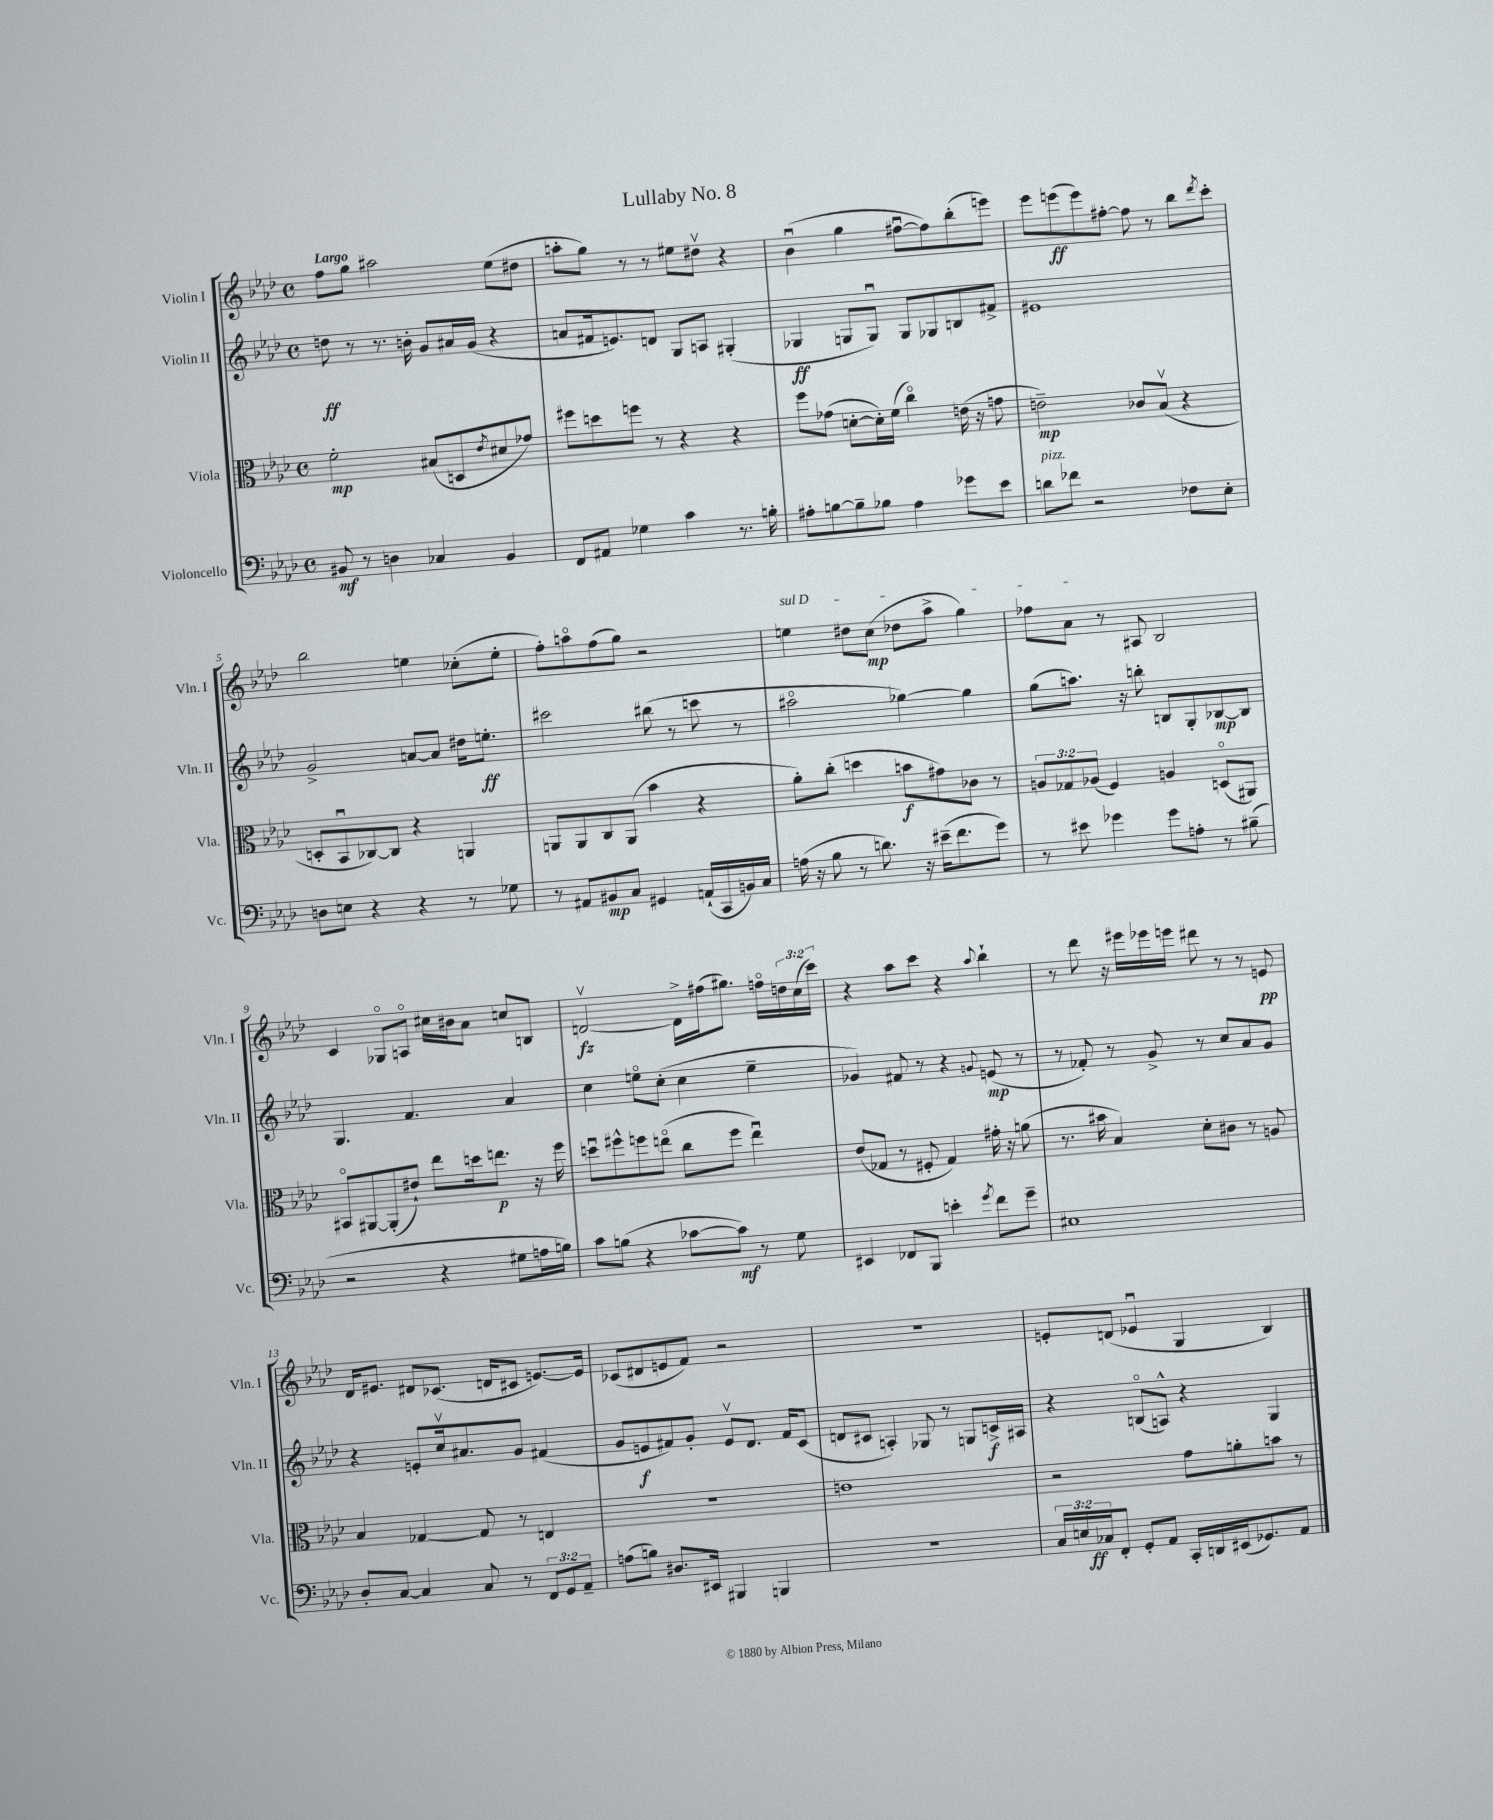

**kern	**dynam	**kern	**dynam	**kern	**dynam	**kern	**dynam
*part4	*part4	*part3	*part3	*part2	*part2	*part1	*part1
*staff4	*staff4	*staff3	*staff3	*staff2	*staff2	*staff1	*staff1
*I"Violoncello	*	*I"Viola	*	*I"Violin II	*	*I"Violin I	*
*I'Vc.	*	*I'Vla.	*	*I'Vln. II	*	*I'Vln. I	*
*clefF4	*	*clefC3	*	*clefG2	*	*clefG2	*
*k[b-e-a-d-]	*	*k[b-e-a-d-]	*	*k[b-e-a-d-]	*	*k[b-e-a-d-]	*
*M4/4	*	*M4/4	*	*M4/4	*	*M4/4	*
*met(c)	*	*met(c)	*	*met(c)	*	*met(c)	*
=1	=1	=1	=1	=1	=1	=1	=1
!	!	!	!	!	!	!LO:TX:a:B:t=Largo	!
8BB#X/	mf	2f'\	mp	8ddn\	ff	8ff\L	.
8r	.	.	.	8r	.	8gg\J	.
4Dn\	.	.	.	8.r	.	2aa#X\	.
.	.	.	.	16bn'\	.	.	.
4C-X/	.	(8B#X/L	.	8g/L	.	.	.
.	.	8Dn/	.	16a#X/L	.	.	.
.	.	.	.	(16g/JJ	.	.	.
.	.	8qe-/	.	.	.	.	.
4BB#/	.	8d#X/	.	4r	.	(8ee-\L	.
.	.	8g-X/J)	.	.	.	8dd#X\J	.
=2	=2	=2	=2	=2	=2	=2	=2
8FF/L	.	8ff#X\L	.	8an/L	.	8aan'\L	.
8AA#X/J	.	8ddn\	.	16f#X/k	.	8gg\J)	.
.	.	.	.	8.en/)	.	.	.
4G-X\	.	8ffn\J	.	.	.	8r	.
.	.	8r	.	8dn/J	.	8r	.
4c\	.	4r	.	8G/L	.	8ee#X\L	.
.	.	.	.	8An/J	.	8dd#Xv\J	.
8.r	.	4r	.	(4G#X'/	.	4r	.
16Bn'\	.	.	.	.	.	.	.
=3	=3	=3	=3	=3	=3	=3	=3
8A#X'\L	.	8ff\L	.	4G-X/	ff	(4b-u\	.
[8Bn\	.	(8g-X\J	.	.	.	.	.
8B~\]	.	[8dn'\L	.	8Gn/L	.	4gg\	.
8B-X\J	.	16d'\L])	.	8Gu/J)	.	.	.
.	.	(16f\JJ	.	.	.	.	.
4A#\	.	4cc\)	.	8G/L	.	[8ff#Xu\L	.
.	.	.	.	8G-X/	.	8ff#\])	.
8g-X\L	.	(16en\	.	8Bn/	.	(8bb-'\	.
.	.	16r	.	.	.	.	.
8e-\J	.	8gn\	.	8f#X^/J	.	8eeen\J)	.
=4	=4	=4	=4	=4	=4	=4	=4
!LO:TX:a:i:t=pizz.	!	!	!	!	!	!	!
8dn\L	.	2en~\)	mp	1e#X	.	8eee-\L	.
8f-X\J	.	.	.	.	.	(8eeen\	ff
2r	.	.	.	.	.	8eee\)	.
.	.	.	.	.	.	[8ff#X'\J	.
.	.	8c-X/L	.	.	.	8ff#\]	.
.	.	(8B-v/J	.	.	.	8r	.
8F-X\L	.	4r	.	.	.	8bb-\L	.
.	.	.	.	.	.	8qddd-/	.
8E-'\J	.	.	.	.	.	8ccc'\J	.
!!LO:LB:g=z
=5	=5	=5	=5	=5	=5	=5	=5
8Dn\L	.	8Dn'/L	.	2g^/	.	2bb-\	.
8En\J	.	8BB-u/	.	.	.	.	.
4r	.	[8C-X/)	.	.	.	.	.
.	.	8C-/J]	.	.	.	.	.
4r	.	4r	.	[8an/L	.	4een\	.
.	.	.	.	8a/J]	.	.	.
8r	.	4AAn/	.	16dd#X\KL	.	(8cc-X'\L	.
.	.	.	.	8.een'\J	ff	.	.
8G-X\	.	.	.	.	.	8ee'\J	.
=6	=6	=6	=6	=6	=6	=6	=6
8r	.	8AAn/L	.	2ccc#X\	.	8ff'\L)	.
8AA#X/L	.	8AA/	.	.	.	8aan\	.
8BB#X/	mp	8C/	.	.	.	(8ff\	.
8C/J	.	(8AA/J	.	.	.	8gg\J)	.
4GG#X/	.	4b-\	.	(8bb#X\	.	2r	.
.	.	.	.	8r	.	.	.
(16AAn`/LL	.	4r	.	8cccn\	.	.	.
16CC/	.	.	.	.	.	.	.
16BBn/)	.	.	.	8r	.	.	.
16C/JJ	.	.	.	.	.	.	.
=7	=7	=7	=7	=7	=7	=7	=7
!	!	!	!	!	!	!LO:TX:a:i:t=sul D	!
(16An\	.	8a-'\L)	.	2aa#X\	.	4een\	.
16r	.	.	.	.	.	.	.
8B-\	.	(8cc'\J	.	.	.	.	.
8r	.	4ddn\	.	.	.	8dd#X\L	.
8.dn\)	.	.	.	.	.	(8cc\J	mp
.	.	8bn\L	f	[4gg-X\)	.	8dd-X\L	.
16r	.	.	.	.	.	.	.
(16e#X~\KL	.	8g#X\)	.	.	.	8aa-^\J	.
8.f\	.	.	.	.	.	.	.
.	.	8c-X\J	.	4gg-\]	.	4gg\)	.
8g\J)	.	8r	.	.	.	.	.
=8	=8	=8	=8	=8	=8	=8	=8
8r	.	12An/L	.	(8gg\L	.	8ff-X\L	.
.	.	12G-X/	.	.	.	.	.
8e#X\	.	.	.	8.aan\J)	.	8a-\J	.
.	.	(12A-X/J	.	.	.	.	.
4g-X\	.	4F/)	.	.	.	8r	.
.	.	.	.	16r	.	.	.
.	.	.	.	8bbn'\	.	8A#X/	.
8g-\L	.	4An/	.	8Bn/L	.	2B-/	.
8An'\J	.	.	.	8G'/	.	.	.
8r	.	(8Dn/L	.	[8B-X/	mp	.	.
(8B#X~\	.	8AA#X/J)	.	8B-/J]	.	.	.
!!LO:LB:g=z
=9	=9	=9	=9	=9	=9	=9	=9
2r	.	8BB#X/L	.	4.G/	.	4c/	.
.	.	[8AA#X/	.	.	.	.	.
.	.	(8AA#'/]	.	.	.	8G-X/L	.
.	.	8e#X`/J)	.	4.f/	.	8An/J	.
4r	.	8ee-\L	.	.	.	16cc#X\LL	.
.	.	.	.	.	.	16b#X\J	.
.	.	16ddn\k	.	.	.	8a-\J	.
.	.	8.een\J	p	.	.	.	.
8G#X\L	.	.	.	4a-/	.	8ccn/L	.
16An\L	.	16r	.	.	.	8Bn/J	.
16Bn\JJ)	.	16ff\	.	.	.	.	.
=10	=10	=10	=10	=10	=10	=10	=10
8c\L	.	8ddnu\L	.	4cc\	.	[2dnv/	fz
(8Bn\J	.	8ff#X^^\	.	.	.	.	.
4r	.	8ffn\	.	8een\L	.	.	.
.	.	(8een\J	.	(8cc'\J	.	.	.
[8c-X\L	.	8cc\L	.	4cc\	.	16d^\LL]	.
.	.	.	.	.	.	(16ff#X\J	.
8c-\J])	mf	8ff\J	.	.	.	8.gg#X\J)	.
8r	.	4eeu\)	.	4ee~\	.	.	.
.	.	.	.	.	.	16ffn\LL	.
8G\	.	.	.	.	.	24ddn\	.
.	.	.	.	.	.	(24cc\	.
.	.	.	.	.	.	24ccc\JJ)	.
=11	=11	=11	=11	=11	=11	=11	=11
4EE#X/	.	(8e-/L	.	4g-X/)	.	4r	.
.	.	8G-X/J	.	.	.	.	.
8FF-X/L	.	8r	.	8f#X/	.	8aa-\L	.
8BBB-/J	.	8F#X'/	.	8r	.	8ccc\J	.
4en'\	.	4G-/)	.	4r	.	4r	.
8qg/	.	.	.	8qqgn/	.	8qqaa-/	.
8f\L	.	16g#X'\	.	(8en/	mp	4bb-`\	.
.	.	16r	.	.	.	.	.
8g~\J	.	(8an\	.	8r	.	.	.
=12	=12	=12	=12	=12	=12	=12	=12
1E#X	.	8.r	.	8r	.	8r	.
.	.	.	.	8f-X'/)	.	8ddd-\	.
.	.	16b#X\	.	.	.	.	.
.	.	4B-/)	.	8r	.	16r	.
.	.	.	.	.	.	16eee#X\LL	.
.	.	.	.	8g^/	.	16eee-X\	.
.	.	.	.	.	.	16eeen\JJ	.
.	.	8d-'\L	.	8r	.	8ddd#X\	.
.	.	8c#X\J	.	8cc/L	.	8r	.
.	.	8r	.	8a-/	.	8r	.
.	.	8An/	.	8g/J	.	8en/	pp
!!LO:LB:g=z
=13	=13	=13	=13	=13	=13	=13	=13
8D-'/L	.	4B-/	.	4r	.	16d-/KL	.
.	.	.	.	.	.	8.e#X/J	.
[8C/J	.	.	.	.	.	.	.
4C/]	.	[4G-X/	.	8en'/L	.	8d#X/L	.
.	.	.	.	16ccv/k	.	(8.c-X/J	.
.	.	.	.	8.a#X/	.	.	.
8C/	.	8G-/]	.	.	.	.	.
.	.	.	.	.	.	16dn/KL	.
8r	.	8r	.	8g/J	.	8c#X/J	.
12FF/L	.	4En/	.	(4f#X/	.	[8.en/L)	.
12GG/	.	.	.	.	.	.	.
12AA-~/J	.	.	.	.	.	.	.
.	.	.	.	.	.	16e/Jk]	.
=14	=14	=14	=14	=14	=14	=14	=14
(8An\L	.	1r	.	8g/L	.	(8c-X/L	.
8Bn\J)	.	.	.	8en/	f	8d#X/	.
8.D#X/L	.	.	.	8f#X/)	.	8en/	.
.	.	.	.	8g'/J	.	8f/J)	.
16EE#X/Jk	.	.	.	.	.	.	.
4BBB#X/	.	.	.	8ev/L	.	2r	.
.	.	.	.	8.d-/J	.	.	.
4BBBn/	.	.	.	.	.	.	.
.	.	.	.	16f#/KL	.	.	.
.	.	.	.	(8c/J	.	.	.
=15	=15	=15	=15	=15	=15	=15	=15
1r	.	1en	.	8dn/L	.	1r	.
.	.	.	.	8c#X/J	.	.	.
.	.	.	.	4An'/)	.	.	.
.	.	.	.	8G-X/	.	.	.
.	.	.	.	8r	.	.	.
.	.	.	.	8Gn/L	.	.	.
.	.	.	.	16cn^/L	f	.	.
.	.	.	.	16A#X/JJ	.	.	.
=16	=16	=16	=16	=16	=16	=16	=16
24C/LL	.	2r	.	4r	.	8en'/L	.
24En/	.	.	.	.	.	.	.
24C-X/J	ff	.	.	.	.	.	.
8FF'/J	.	.	.	.	.	(8dn/J	.
8GG'/L	.	.	.	(8Bn/L	.	4e-Xu/	.
8AA-/J	.	.	.	8An^^/J)	.	.	.
16CC'/LL	.	8g\L	.	4r	.	4G/	.
16DDn/	.	.	.	.	.	.	.
(16EE#X/J	.	8an'\	.	.	.	.	.
8.GG-X/)	.	.	.	.	.	.	.
.	.	8bn\J	.	4G/	.	4B-/)	.
8AA-/J	.	8r	.	.	.	.	.
==	==	==	==	==	==	==	==
*-	*-	*-	*-	*-	*-	*-	*-
